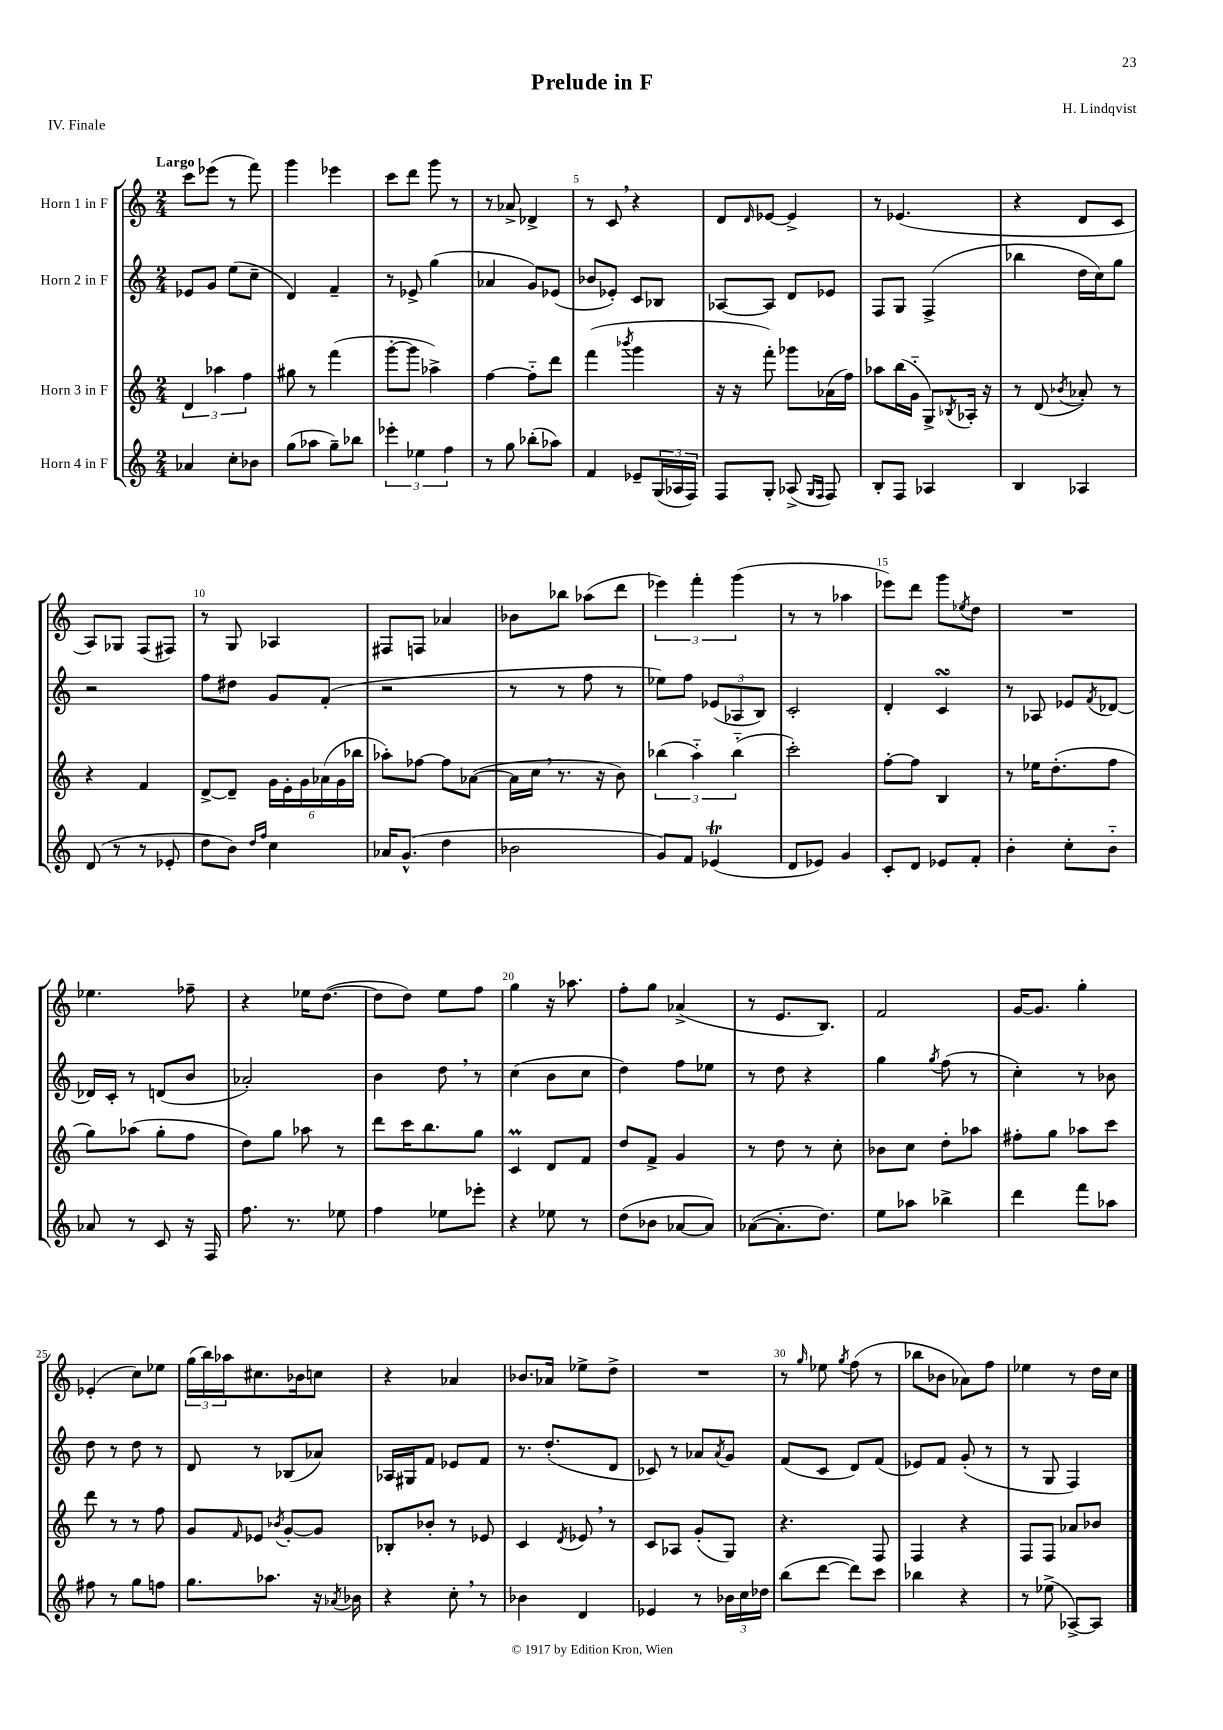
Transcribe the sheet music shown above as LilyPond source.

\header { title = "Prelude in F" composer = "H. Lindqvist" piece = "IV. Finale" }
<<
\new StaffGroup <<
\new Staff = "s0" \with { instrumentName = "Horn 1 in F" } {
    \clef treble \key c \major \numericTimeSignature \time 2/4 \tempo "Largo"
    c'''8 ees'''8( r8 f'''8) |
    g'''4 ees'''4 |
    c'''8 d'''8 g'''8 r8 |
    r8 aes'8-> des'4-> |
    r8 c'8 \breathe r4 |
    d'8 \grace { d'16 } ees'8~ ees'4-> |
    r8 ees'4.( |
    r4 d'8 c'8 |
    a8) ges8 f8( fis8) |
    r8 g8 aes4 |
    fis8 f8 aes'4 |
    bes'8 bes''8 aes''8( d'''8 |
    \tuplet 3/2 { ees'''4) f'''4-. g'''4( } |
    r8 r8 aes''4 |
    ees'''8) d'''8 g'''8 \acciaccatura { ees''8 } d''8 |
    R2 |
    ees''4. fes''8-- |
    r4 ees''16 d''8.~( |
    d''8 d''8) e''8 f''8 |
    g''4 r16 aes''8. |
    f''8-. g''8 aes'4->( |
    r8 e'8. b8.) |
    f'2 |
    g'16~ g'8. g''4-. |
    ees'4-.( c''8) ees''8 |
    \tuplet 3/2 { g''16( b''16) aes''16 } cis''8. bes'16 c''8 |
    r4 aes'4 |
    bes'8. aes'16 ees''8-> d''8-> |
    R2 |
    r8 \grace { g''16 } ees''8 \acciaccatura { g''8 } f''8( r8 |
    bes''8 bes'8 aes'8) f''8 |
    ees''4 r8 d''16 c''16 \bar "|." |
}
\new Staff = "s1" \with { instrumentName = "Horn 2 in F" } {
    \clef treble \key c \major \numericTimeSignature \time 2/4
    ees'8 g'8 e''8( c''8-- |
    d'4) f'4-- |
    r8 ees'8-> g''4( |
    aes'4 g'8) ees'8( |
    bes'8 ees'8-.) c'8 bes8 |
    aes8~ aes8 d'8 ees'8 |
    f8 g8 f4->( |
    bes''4 d''16 c''16) g''8 |
    r2 |
    f''8 dis''8 g'8 f'8-.( |
    r2 |
    r8 r8 f''8 r8 |
    ees''8) f''8 \tuplet 3/2 { ees'8( aes8 b8) } |
    c'2-. |
    d'4-. c'4\turn |
    r8 aes8 ees'8 \acciaccatura { f'8 } des'8~ |
    des'16 c'16-. r8 d'8( b'8 |
    aes'2-.) |
    b'4 d''8 \breathe r8 |
    c''4( b'8 c''8 |
    d''4) f''8 ees''8 |
    r8 d''8 r4 |
    g''4 \acciaccatura { g''8 } f''8( r8 |
    c''4-.) r8 bes'8 |
    d''8 r8 d''8 r8 |
    d'8 r8 bes8( aes'8) |
    aes16 gis16 f'8 ees'8 f'8 |
    r8. d''8.-.( d'8 |
    ces'8) r8 aes'8 \acciaccatura { aes'8 } g'8 |
    f'8( c'8 d'8) f'8( |
    ees'8) f'8 g'8-.( r8 |
    r8 g8 f4) \bar "|." |
}
\new Staff = "s2" \with { instrumentName = "Horn 3 in F" } {
    \clef treble \key c \major \numericTimeSignature \time 2/4
    \tuplet 3/2 { d'4 aes''4 f''4 } |
    gis''8 r8 f'''4( |
    g'''8~-. g'''8 aes''4->) |
    f''4~ f''8-_ d'''8 |
    f'''4( \acciaccatura { bes'''8 } g'''4 |
    r16 r16 f'''8-.) ges'''8 aes'16( f''16) |
    aes''8 b''16( g'16-_ g8->) \acciaccatura { bes8 } aes16-. r16 |
    r8 d'8( \acciaccatura { bes'8 } aes'8-.) r8 |
    r4 f'4 |
    d'8~-> d'8-- \tuplet 6/4 { g'16 e'16-. g'16 aes'16( g'16 bes''16 } |
    aes''8-.) fes''8~ fes''8 aes'8~( |
    aes'16 c''16 \breathe r8. r16 b'8) |
    \tuplet 3/2 { bes''4( a''4-_) bes''4-_( } |
    c'''2-.) |
    f''8~-. f''8 b4 |
    r8 ees''16 d''8.-.( f''8 |
    g''8) aes''8( g''8-. f''8 |
    d''8) g''8 aes''8 r8 |
    d'''8 c'''16 b''8. g''8 |
    c'4\prall d'8 f'8 |
    d''8 f'8-> g'4 |
    r8 d''8 r8 c''8-. |
    bes'8 c''8 d''8-. aes''8 |
    fis''8-. g''8 aes''8 c'''8 |
    d'''8 r8 r8 f''8 |
    g'8 \grace { f'16 } ees'8 \acciaccatura { bes'8 } g'8~-. g'8 |
    bes8-. bes'8-. r8 ees'8 |
    c'4 \acciaccatura { d'8 } ees'8 \breathe r8 |
    c'8 aes8 g'8-.( g8) |
    r4. f8 |
    f4 r4 |
    f8 f8 aes'8 bes'8 \bar "|." |
}
\new Staff = "s3" \with { instrumentName = "Horn 4 in F" } {
    \clef treble \key c \major \numericTimeSignature \time 2/4
    aes'4 c''8-. bes'8 |
    g''8( aes''8 g''8--) bes''8 |
    \tuplet 3/2 { ees'''4-. ees''4 f''4 } |
    r8 g''8 bes''8-.( aes''8) |
    f'4 ees'8-- \tuplet 3/2 { g16( aes16 f16) } |
    f8 g8-. aes8->( \grace { g16 f16 } f8) |
    b8-. f8 aes4 |
    b4 aes4 |
    d'8( r8 r8 ees'8-. |
    d''8 b'8) \grace { d''16 f''16 } c''4 |
    aes'16 g'8.-^( d''4 |
    bes'2 |
    g'8) f'8 ees'4\trill( |
    d'8 ees'8) g'4 |
    c'8-. d'8 ees'8 f'8-. |
    b'4-. c''8-. b'8-_ |
    aes'8 r8 c'8 r16 f16 |
    f''8. r8. ees''8 |
    f''4 ees''8 ees'''8-. |
    r4 ees''8 r8 |
    d''8( bes'8 aes'8~ aes'8) |
    aes'8~( aes'8.-. d''8.) |
    e''8 aes''8 bes''4-> |
    d'''4 f'''8 aes''8 |
    fis''8 r8 g''8 f''8 |
    g''8. aes''8. r16 \acciaccatura { aes'8 } bes'16 |
    r4 c''8-. \breathe r8 |
    bes'4 d'4 |
    ees'4 r8 \tuplet 3/2 { bes'16 c''16 des''16 } |
    b''8( d'''8~ d'''8) c'''8 |
    bes''4 r4 |
    r8 ees''8->( aes8~->) aes8 \bar "|." |
}
>>
>>
\layout { \context { \Score \override BarNumber.break-visibility = ##(#f #t #t) barNumberVisibility = #(every-nth-bar-number-visible 5) } }
